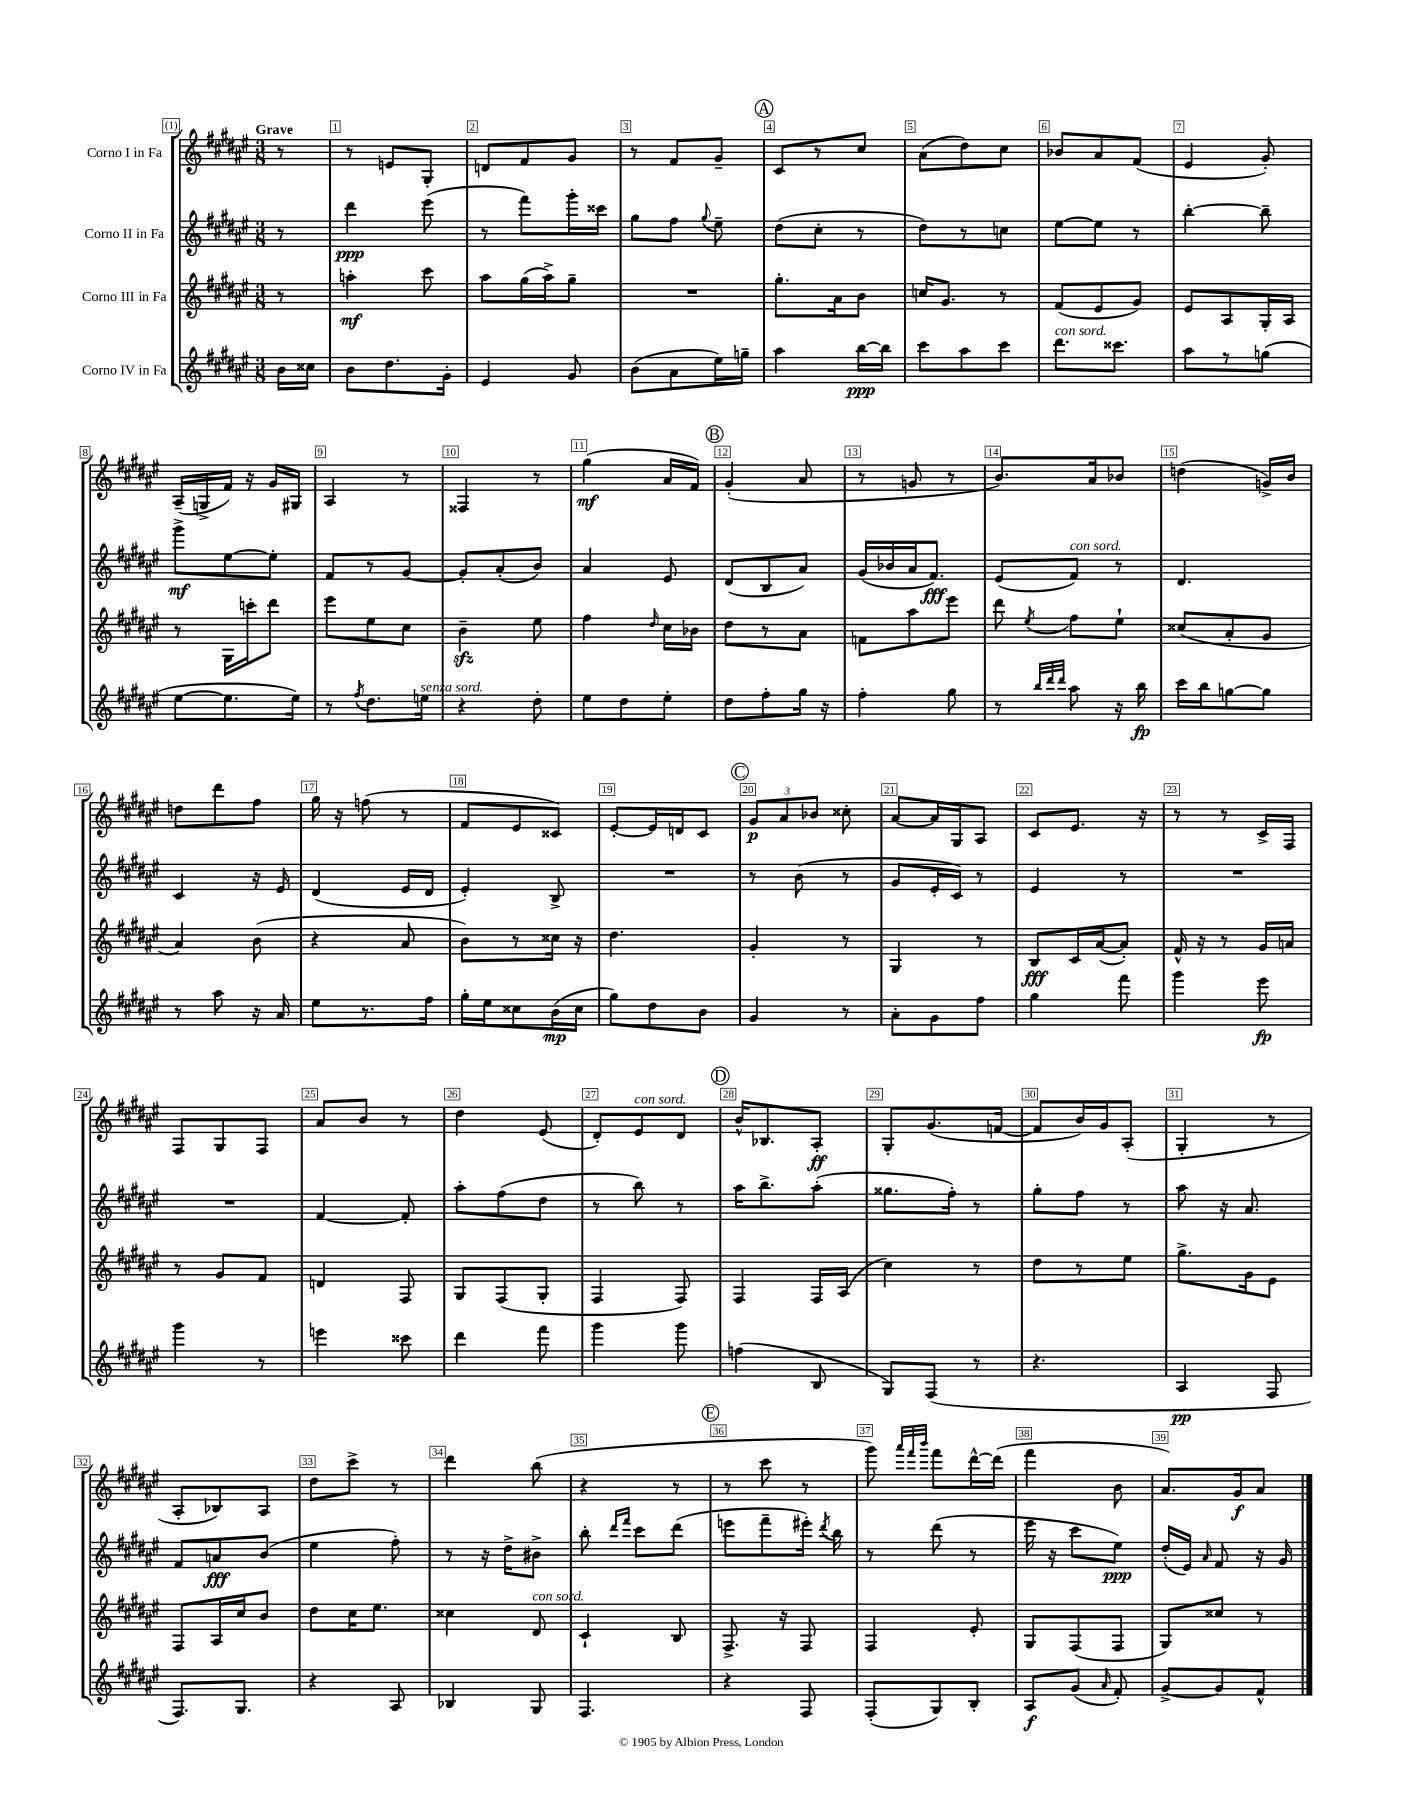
<<
\new StaffGroup <<
\new Staff = "s0" \with { instrumentName = "Corno I in Fa" } {
    \clef treble \key fis \major \numericTimeSignature \time 3/8 \partial 8 \tempo "Grave"
    \autoBeamOff r8 |
    r8 e'8[ gis8]-. |
    d'8[ fis'8 gis'8] |
    r8 fis'8[ gis'8]-- |
    \mark \markup { \circle "A" } cis'8[ r8 cis''8] |
    ais'8[( dis''8) cis''8] |
    bes'8[ ais'8 fis'8]( |
    eis'4 gis'8-.) |
    ais16[--( g16-> fis'16]) r16 gis'16[ gis16] |
    ais4 r8 |
    fisis4 r8 |
    gis''4\mf( ais'16[ fis'16]) |
    \mark \markup { \circle "B" } gis'4-.( ais'8 |
    r8 g'8 r8 |
    b'8.[) ais'16 bes'8] |
    d''4( g'16[->) b'16] |
    d''8[ dis'''8 fis''8] |
    gis''16 r16 f''8( r8 |
    fis'8[ eis'8 cisis'8]) |
    eis'8[~-. eis'16 d'16 cis'8] |
    \mark \markup { \circle "C" } \tuplet 3/2 { gis'8[\p ais'8 bes'8] } cisis''8-. |
    ais'8[~ ais'16 gis16 ais8] |
    cis'8[ eis'8.] r16 |
    r8 r8 cis'16[-> fis16] |
    fis8[ gis8 fis8] |
    ais'8[ b'8] r8 |
    dis''4 eis'8( |
    dis'8[-.) eis'8^\markup { \italic "con sord." } dis'8] |
    \mark \markup { \circle "D" } b'16[-^ bes8. ais8]-.\ff |
    gis8[-. gis'8.( f'16]~ |
    f'8[ b'16) gis'16 ais8]-.( |
    gis4-. r8 |
    ais8[-. bes8) ais8] |
    dis''8[ cis'''8]-> r8 |
    dis'''4 b''8( |
    r4 r8 |
    \mark \markup { \circle "E" } r8 cis'''8 r8 |
    gis'''8) \grace { ais'''32[ fis'''32 b'''32] } fis'''8[ dis'''16~-^ dis'''16]( |
    fis'''4 b'8 |
    ais'8.[) gis'16\f ais'8] \bar "|." |
}
\new Staff = "s1" \with { instrumentName = "Corno II in Fa" } {
    \clef treble \key fis \major \numericTimeSignature \time 3/8 \partial 8
    \autoBeamOff r8 |
    dis'''4\ppp eis'''8( |
    r8 fis'''8[) gis'''16-. cisis'''16] |
    gis''8[ fis''8] \appoggiatura { gis''8 } eis''8-- |
    \mark \markup { \circle "A" } dis''8[( cis''8]-. r8 |
    dis''8[) r8 c''8] |
    eis''8[~ eis''8] r8 |
    b''4~-. b''8-- |
    gis'''8[->\mf eis''8~ eis''8]-. |
    fis'8[ r8 gis'8]~ |
    gis'8[-. ais'8-.( b'8]) |
    ais'4 eis'8 |
    \mark \markup { \circle "B" } dis'8[( b8 ais'8]) |
    gis'16[( bes'16 ais'16 fis'8.]\fff) |
    eis'8[( fis'8]^\markup { \italic "con sord." }) r8 |
    dis'4. |
    cis'4 r16 eis'16 |
    dis'4( eis'16[ dis'16] |
    eis'4-.) b8-> |
    R4. |
    \mark \markup { \circle "C" } r8 b'8( r8 |
    gis'8[ eis'16-. cis'16]) r8 |
    eis'4 r8 |
    R4. |
    R4. |
    fis'4~ fis'8-. |
    ais''8[-. fis''8( dis''8] |
    r8 b''8) r8 |
    \mark \markup { \circle "D" } ais''16[ b''8.-> ais''8]-.( |
    gisis''8.[ fis''16]-.) r8 |
    gis''8[-. fis''8] r8 |
    ais''8 r16 ais'8. |
    fis'8[ a'8\fff b'8]( |
    eis''4 fis''8-.) |
    r8 r16 dis''16[-> bis'8]-> |
    b''8-. \grace { dis'''16[ fis'''16] } cis'''8[ dis'''8]( |
    \mark \markup { \circle "E" } e'''8[ fis'''8-- eis'''16]-.) \acciaccatura { dis'''8 } b''16 |
    r8 dis'''8( r8 |
    eis'''16 r16 cis'''8[ eis''8]\ppp) |
    dis''16[-.( eis'16]) \grace { ais'16 } fis'8 r16 gis'16 \bar "|." |
}
\new Staff = "s2" \with { instrumentName = "Corno III in Fa" } {
    \clef treble \key fis \major \numericTimeSignature \time 3/8 \partial 8
    \autoBeamOff r8 |
    a''4-.\mf cis'''8 |
    ais''8[ gis''16( ais''16->) gis''8]-- |
    R4. |
    \mark \markup { \circle "A" } gis''8.[-. ais'16 b'8] |
    c''16[ gis'8.] r8 |
    fis'8[( eis'8 gis'8]) |
    eis'8[ ais8 gis16-. ais16] |
    r8 gis16[ c'''16-. dis'''8] |
    eis'''8[ eis''8 cis''8] |
    b'4--\sfz eis''8 |
    fis''4 \grace { dis''16 } cis''16[ bes'16] |
    \mark \markup { \circle "B" } dis''8[ r8 ais'8] |
    f'8[ ais''8 eis'''8] |
    dis'''8 \acciaccatura { eis''8 } fis''8[ eis''8]-! |
    cisis''8[( ais'8-. gis'8] |
    ais'4) b'8( |
    r4 ais'8 |
    b'8[) r8 cisis''16] r16 |
    dis''4. |
    \mark \markup { \circle "C" } gis'4-. r8 |
    gis4 r8 |
    b8[\fff cis'16 ais'16~( ais'8]-.) |
    fis'16-^ r16 r8 gis'16[ a'16] |
    r8 gis'8[ fis'8] |
    d'4 fis8 |
    gis8[ fis8( gis8]-. |
    fis4 fis8) |
    \mark \markup { \circle "D" } fis4 fis16[ ais16]( |
    cis''4) r8 |
    dis''8[ r8 eis''8] |
    gis''8.[-> gis'16 eis'8] |
    fis8[ ais16 cis''16 b'8] |
    dis''8[ cis''16 eis''8.] |
    cisis''4 dis'8^\markup { \italic "con sord." } |
    cis'4-! b8 |
    \mark \markup { \circle "E" } fis8.-> r16 fis8 |
    fis4 eis'8-. |
    gis8[ fis8( fis8] |
    gis8[) cisis''8] r8 \bar "|." |
}
\new Staff = "s3" \with { instrumentName = "Corno IV in Fa" } {
    \clef treble \key fis \major \numericTimeSignature \time 3/8 \partial 8
    \autoBeamOff b'16[ cisis''16] |
    b'8[ dis''8. gis'16]-. |
    eis'4 gis'8 |
    b'8[( ais'8 eis''16) g''16]-- |
    \mark \markup { \circle "A" } ais''4 b''16[~\ppp b''16] |
    cis'''8[ ais''8 cis'''8] |
    dis'''8.[^\markup { \italic "con sord." } cisis'''8.] |
    ais''8[ r8 g''8]( |
    eis''8[~ eis''8. eis''16]) |
    r8 \acciaccatura { fis''8 } dis''8.[ e''16]^\markup { \italic "senza sord." } |
    r4 dis''8-. |
    eis''8[ dis''8 eis''8]-. |
    \mark \markup { \circle "B" } dis''8[ fis''8-. gis''16] r16 |
    fis''4-. gis''8 |
    r8 \grace { b''32[ dis'''32 dis'''32] } ais''8 r16 b''16\fp |
    cis'''16[ b''16 g''8~ g''8] |
    r8 ais''8 r16 ais'16 |
    eis''8[ r8. fis''16] |
    gis''16[-. eis''16 cisis''8 b'16\mp( cisis''16] |
    gis''8[) dis''8 b'8] |
    \mark \markup { \circle "C" } gis'4 r8 |
    ais'8[-. gis'8 fis''8] |
    gis''4 fis'''8 |
    gis'''4 eis'''8\fp |
    gis'''4 r8 |
    e'''4 cisis'''8 |
    dis'''4 fis'''8 |
    gis'''4 gis'''8 |
    \mark \markup { \circle "D" } f''4( b8 |
    gis8[) fis8]( r8 |
    r4. |
    ais4\pp fis8 |
    fis8.[) gis8.] |
    r4 ais8 |
    bes4 gis8 |
    fis4. |
    \mark \markup { \circle "E" } r4 fis8 |
    fis8[-.( gis8) b8]-. |
    ais8[\f gis'8]( \grace { ais'16 } fis'8-.) |
    gis'8[~-> gis'8 fis'8]-^ \bar "|." |
}
>>
>>
\layout { \context { \Score \override BarNumber.break-visibility = ##(#f #t #t) barNumberVisibility = #all-bar-numbers-visible \override BarNumber.stencil = #(make-stencil-boxer 0.1 0.3 ly:text-interface::print) } }
